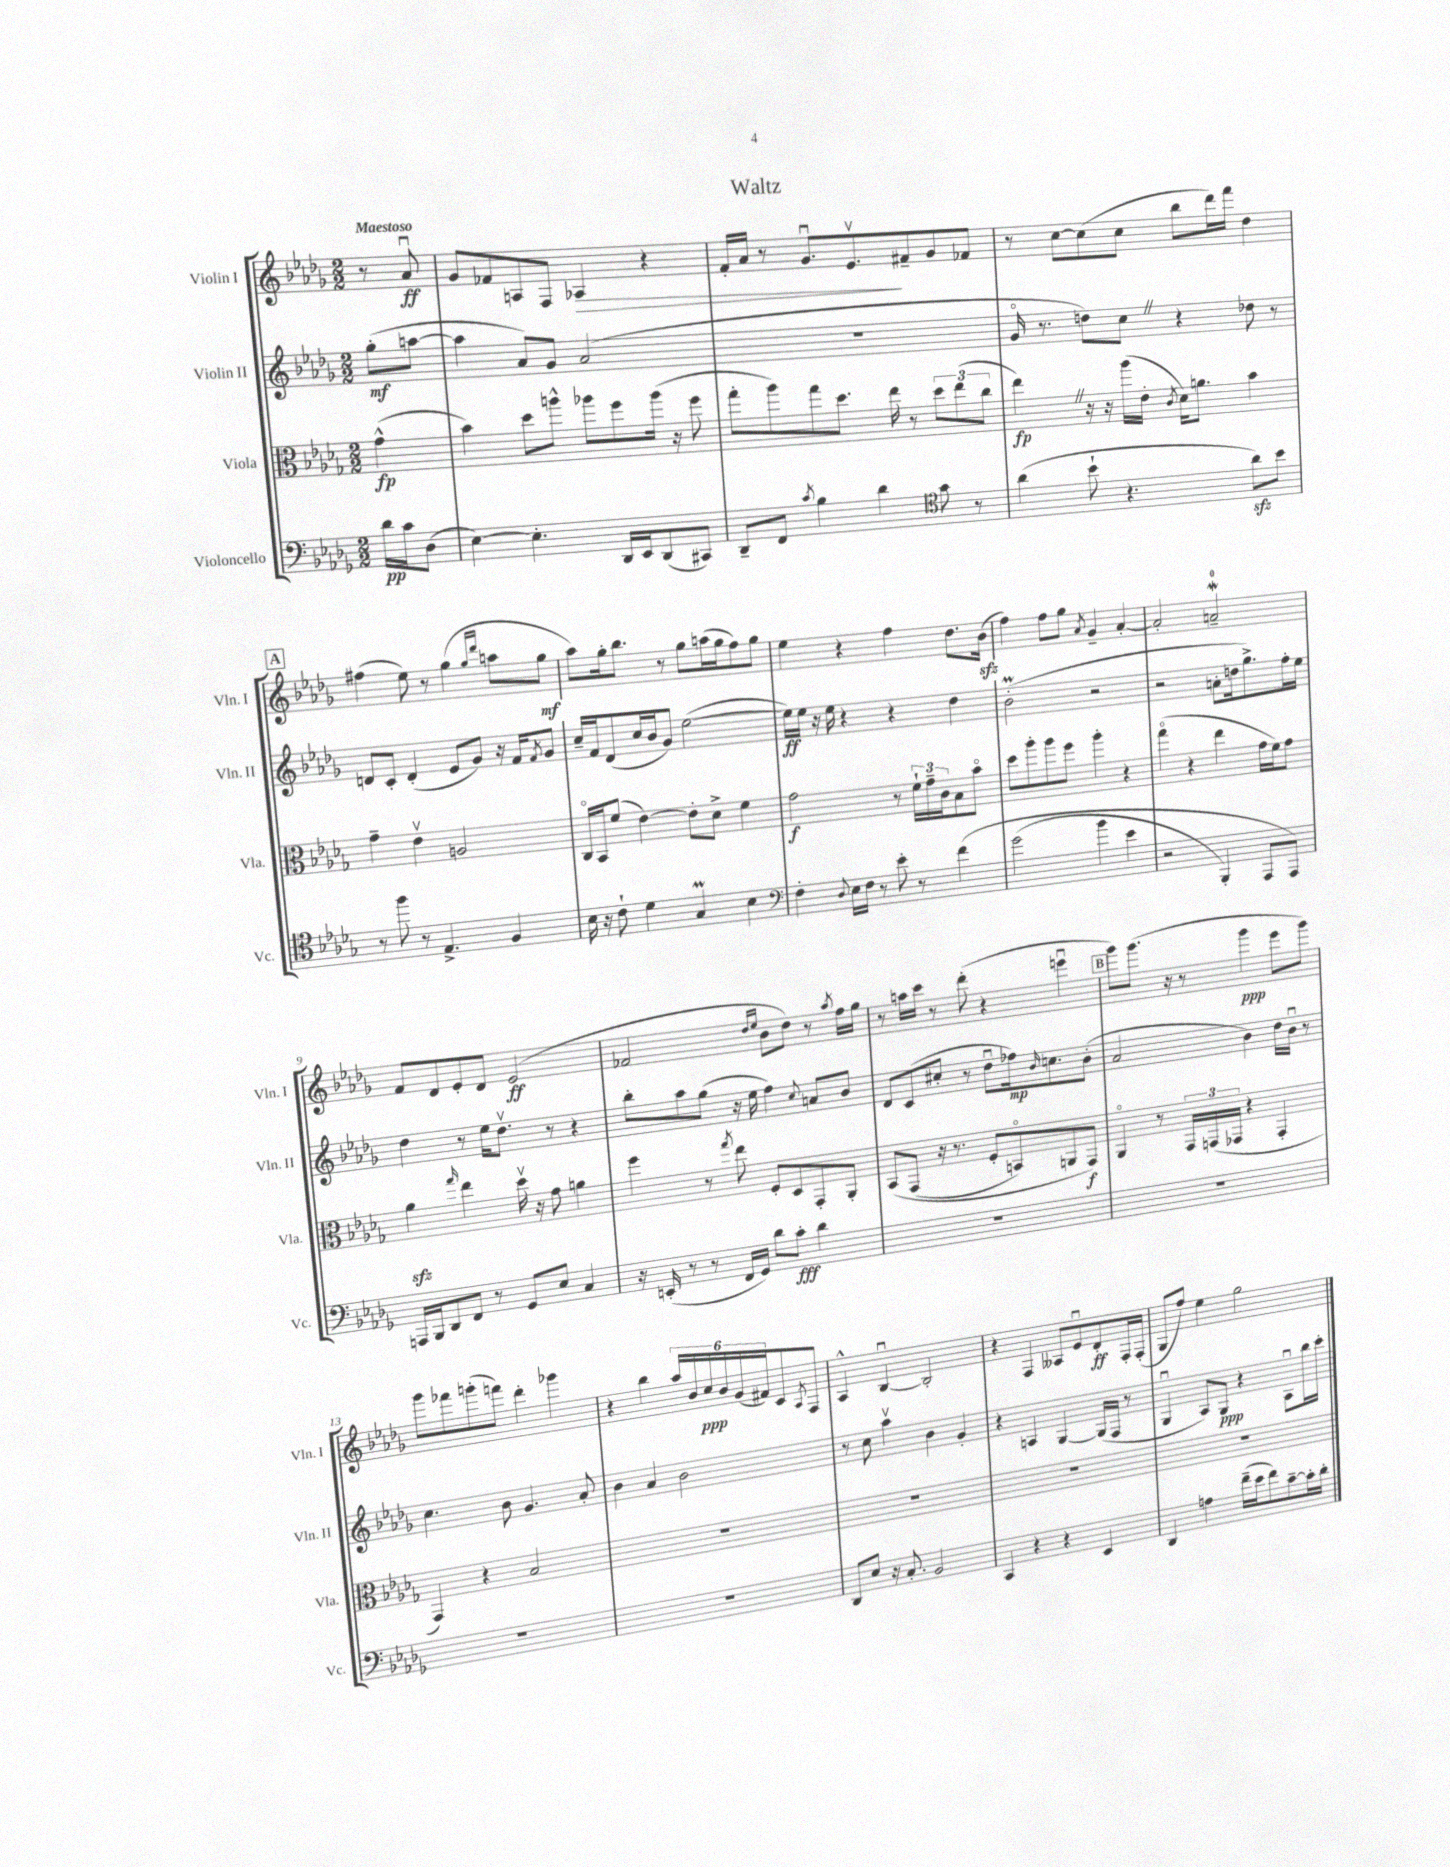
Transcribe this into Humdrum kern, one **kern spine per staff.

**kern	**kern	**kern	**kern
*staff4	*staff3	*staff2	*staff1
*clefF4	*clefC3	*clefG2	*clefG2
*k[b-e-a-d-g-]	*k[b-e-a-d-g-]	*k[b-e-a-d-g-]	*k[b-e-a-d-g-]
*M2/2	*M2/2	*M2/2	*M2/2
16d-	(4g-^^	(8gg-'	8r
16c	.	.	.
(8D-	.	[8aa	8a-u
=	=	=	=
[4E-)	4b-)	4aa]	8g-
.	.	.	8f-
4.E-']	8dd-	8a-)	8A
.	8aa^^	8g-	8F
.	8aa-	(2a-	4A-
16DD-	8ff	.	.
16EE-	.	.	.
(8DD-	(16aa-	.	4r
.	16r	.	.
8CC#)	8ff	.	.
=	=	=	=
8DD-~	8gg-'	1r	16f'
.	.	.	16a-
8FF	8aa-)	.	8r
8qc	.	.	.
4B-	8gg-	.	8.g-u
.	8.dd-	.	.
.	.	.	8.e-v
4d-	.	.	.
.	16ee-	.	.
.	8r	.	8f#~
*clefC4	*	*	*
8g-	12dd-	.	8g-
.	(12ee-	.	.
8r	.	.	8f-
.	12cc	.	.
=	=	=	=
(4a-	4ee-)	16g-o	8r
.	.	8.r	.
.	.	.	[8cc
8b-`	16r	8dd)	(8cc]
.	16r	.	.
4.r	(16aa-	8cc	8cc
.	16e-'	.	.
.	8qc	.	.
.	16d-)	4r	8bb-
.	8.a	.	.
.	.	.	16ddd-)
.	.	.	16fff
8a-)	4b-	8dd-	4dd-
8b-	.	8r	.
=	=	=	=
8r	4g-~	8d	(4ff#
8ff	.	8c'	.
8r	4e-v	(4d'	8ee-)
4.E-^	.	.	8r
.	2A	8e-	(4gg-
.	.	8g-)	.
.	.	.	16qqgg-
.	.	.	16qqddd-
4F	.	16r	8aa
.	.	16f	.
.	.	8qf	.
.	.	8g-	8gg-
=	=	=	=
16B-	16Co	16cc~	8aa-)
16r	16BB-	16f	.
8c`	(8f	(8d-	16gg-'
.	.	.	8.bb-
4d-	[4e-)	16cc	.
.	.	16b-	.
.	.	8g-)	8r
4G-	8e-']	([2ee-	8gg-
.	8d-^	.	(16aa
.	.	.	16gg-
4B-	4f	.	8ff)
.	.	.	8gg-
=	=	=	=
*clefF4	*	*	*
4F'	2g-	16ee-])	4ee-
.	.	16ee-	.
.	.	16r	.
.	.	16ee-	.
8qqD-	.	.	.
16E-	.	4r	4r
16F	.	.	.
8r	.	.	.
8e-'	8r	4r	4ff
8r	24f`	.	.
.	24g-~	.	.
.	24c	.	.
&(4f	8B-	4dd-	8.dd-
.	8b-o	.	.
.	.	.	(16b-
=	=	=	=
(2g-	8dd-	(2b-'	4ff)
.	8aa-'	.	.
.	8aa-	.	8ff
.	8ff	.	8gg-
.	.	.	8qa-
4b-	4aa-'	2r	4g-~
4e-	4r	.	[4a-'
=	=	=	=
2r	(4gg-o	2r	2a-']
.	4r	.	.
4BBB-')	4ee-	8a'	2a~
.	.	16dd	.
.	.	8.gg-^)	.
8AAA-	16g-	.	.
.	16f)	.	.
8AAA-&)	8g-	16ff'	.
.	.	16ee-	.
=	=	=	=
16AAA	4a-	4dd-	8f
16BBB-	.	.	.
8DD-	.	.	8d-
.	16qqgg-	.	.
8FF	4ee-	8r	8e-'
8r	.	16ee-	8d-
.	.	8.dd-v	.
8GG-	16dd-v	.	(2e-
.	16r	.	.
8E-	8g-	8r	.
4C	4a	4r	.
=	=	=	=
16r	4ff	8bb-'	2f-
(16EE'	.	.	.
8r	.	8aa-	.
8r	8r	(8gg-	.
.	8qgg-	.	.
16FF	8ee-	16r	.
16GG-)	.	16ee-	.
.	.	.	16qqdd-
.	.	.	16qqee-
8d-	8F'	4ff)	8b-
8c'	8D-	.	8dd-)
.	.	8qqcc	.
4d-	8GG-'	8a	8r
.	.	.	8qaa-
.	8AA-'	8b-	16ff
.	.	.	16gg-
=	=	=	=
1r	&(8BB-	8d-	8r
.	(8GG-	(8c	16aa
.	.	.	16ccc
.	16r	8cc#'	8r
.	8.r	.	.
.	.	8r	(8ddd-'
.	8F'	8dd-u	4r
.	8BBo)	16ff-)	.
.	.	16qqb-	.
.	.	8.cc	.
.	8AA	.	4eeeu
.	8GG-&)	(8b-'	.
=	=	=	=
1r	4AA-o	2a-	8ggg-)
.	.	.	(8.ggg-
.	8r	.	.
.	.	.	16r
.	24GG-	.	8r
.	(24GG	.	.
.	24GG-	.	.
.	4r	4b-)	4ggg-
.	4GG-'	16dd-	8eee-
.	.	16b-u	.
.	.	8r	8ggg-)
=	=	=	=
1r	4GG-)	4.cc	8ggg-
.	.	.	8fff-
.	4r	.	(8ggg'
.	.	8b-	8fff)
.	2B-	4.g-	4ddd-'
.	.	.	4ggg-
.	.	8a-'	.
=	=	=	=
1r	1r	4b-	4r
.	.	4a-	4bb-
.	.	2b-	24aa-
.	.	.	24b-
.	.	.	24cc
.	.	.	24b-
.	.	.	(24g-
.	.	.	24f#)
.	.	.	8c
.	.	.	8qA-
.	.	.	8F
=	=	=	=
8DD-	1r	8r	4A-^^
8E-	.	8cc	.
16r	.	4aa-v	[4B-u
8.C'	.	.	.
2BB-	.	4b-	2B-']
.	.	4g-'	.
=	=	=	=
4CC	1r	4r	4r
4r	.	4A	4F
4r	.	[4G-	8A--
.	.	.	8e-u
4EE-	.	(16G-]	8d-'
.	.	16F	.
.	.	8r	16F'
.	.	.	(16F'
=	=	=	=
4DD-	1r	4G-u	8G-
.	.	.	8ff)
4A	.	8A-)	4ee-
.	.	8G-	.
(16f~	.	4r	2gg-
16e-	.	.	.
8f)	.	.	.
[8c~	.	8A-u	.
16c']	.	16bb-	.
16d-'	.	16ccc'	.
==	==	==	==
*-	*-	*-	*-
